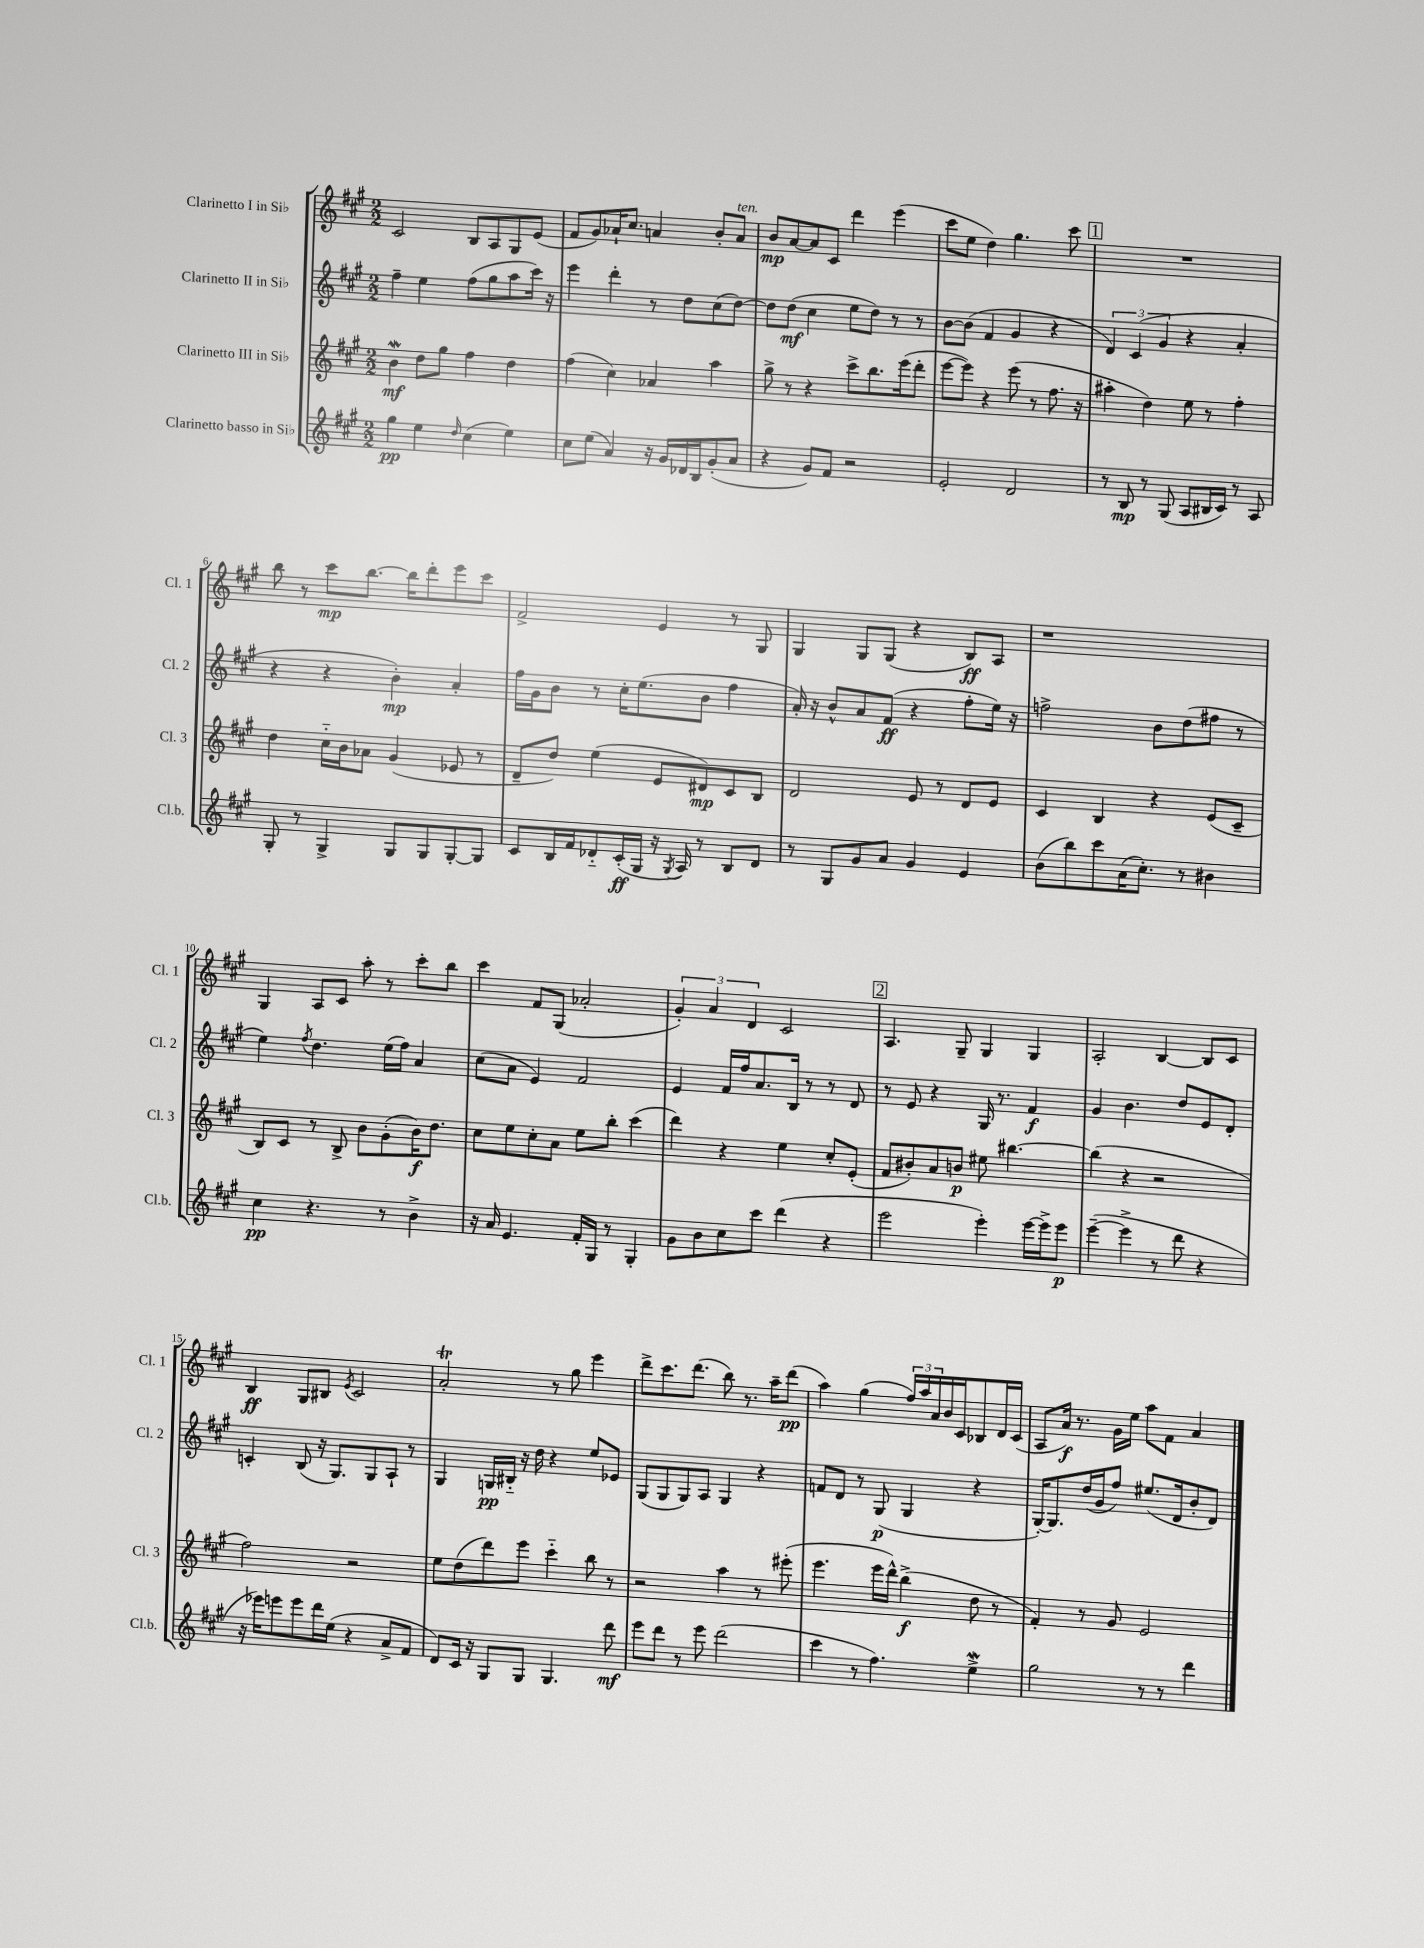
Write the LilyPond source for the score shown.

<<
\new StaffGroup <<
\new Staff = "s0" \with { instrumentName = "Clarinetto I in Sib" shortInstrumentName = "Cl. 1" } {
    \clef treble \key a \major \numericTimeSignature \time 2/2
    cis'2 b8 a8 gis8 e'8( |
    fis'8 gis'8) aes'16-! cis''8. a'4 b'8-. a'8^\markup { \italic "ten." } |
    b'8\mp a'8~ a'8 cis'8 d'''4 e'''4( |
    cis'''8 e''8 d''4) gis''4. cis'''8 |
    \mark \markup { \box "1" } R1 |
    b''8 r8 cis'''8\mp b''8.~ b''16 d'''8-. e'''8 cis'''8 |
    fis'2-> e'4 r8 gis8 |
    gis4 gis8 gis8( r4 b8\ff) a8 |
    r1 |
    gis4 a8 cis'8 a''8-. r8 cis'''8-. b''8 |
    cis'''4 fis'8 gis8( aes'2-. |
    \tuplet 3/2 { gis'4-.) a'4 d'4 } cis'2 |
    \mark \markup { \box "2" } a4. gis8-- gis4 gis4 |
    a2-. b4~ b8 cis'8 |
    b4\ff gis8 bis8 \acciaccatura { e'8 } cis'2 |
    a'2-.\trill r8 gis''8 e'''4 |
    d'''8-> cis'''8. d'''8.( b''8) r8. a''16-- d'''8\pp( |
    a''4) gis''4( \tuplet 3/2 { fis''16) a''16 a'16 } b'16 cis'16 bes8 d'16 cis'16( |
    a8 a'16\f) r8. gis'16 e''16 a''8 fis'8 a'4 \bar "|." |
}
\new Staff = "s1" \with { instrumentName = "Clarinetto II in Sib" shortInstrumentName = "Cl. 2" } {
    \clef treble \key a \major \numericTimeSignature \time 2/2
    fis''4-- e''4 fis''8( gis''8 a''8 cis'''16) r16 |
    e'''4 d'''4-. r8 d''8 cis''8( d''8~) |
    d''8 d''8\mf( cis''4 e''8 d''8) r8 r8 |
    b'8~ b'8( fis'4 gis'4 r4 |
    \mark \markup { \box "1" } \tuplet 3/2 { d'4) cis'4( gis'4 } r4 a'4-. |
    r4 r4 b'4-.\mp) a'4-. |
    fis''16 gis'16 b'8 r8 cis''16-. e''8.( b'8 fis''4 |
    a'16-.) r16 b'8-^ a'8 fis'8\ff( r4 fis''8-. e''16) r16 |
    f''2-> b'8 d''8( fis''8 r8 |
    e''4) \acciaccatura { fis''8 } d''4. e''16( fis''16) a'4 |
    cis''8( a'8 e'4) fis'2 |
    e'4 fis'16 fis''16 a'8. b16 r8 r8 d'8 |
    \mark \markup { \box "2" } r8 e'8 r4 gis16 r8. fis'4\f |
    gis'4 b'4. d''8 e'8 d'8-. |
    c'4-. b8( r16 gis8.) gis8 a8-! r8 |
    gis4 g16\pp bis16-_ r16 d''16 r4 e''8 ees'8 |
    gis8( gis8 gis8) a8 gis4 r4 |
    f'8 d'8 r8 gis8\p( gis4 r4 |
    gis16~-.) gis8. d''16( gis'16 fis''8) eis''8.( d'16 b'8-. d'8) \bar "|." |
}
\new Staff = "s2" \with { instrumentName = "Clarinetto III in Sib" shortInstrumentName = "Cl. 3" } {
    \clef treble \key a \major \numericTimeSignature \time 2/2
    b'4\mordent\mf d''8 gis''8 fis''4 d''4 |
    fis''4( cis''4) aes'4 a''4 |
    gis''8-> r8 r4 cis'''8-> b''8. e'''16( d'''8-. |
    e'''8~ e'''8) r4 e'''8( r8 fis''8. r16 |
    \mark \markup { \box "1" } ais''4-. d''4) e''8 r8 fis''4-. |
    d''4 cis''16-_ b'16 aes'8 gis'4( ees'8 r8 |
    d'8-- d''8) e''4( e'8 dis'8\mp) cis'8 b8 |
    d'2 e'8 r8 d'8 e'8 |
    cis'4 b4 r4 e'8( cis'8-- |
    b8) cis'8 r8 b8-> b'8 gis'8-.( b'16\f) d''8. |
    cis''8 e''8 cis''8-. a'8 e''8 b''8-. cis'''4( |
    d'''4) r4 e''4 cis''8-. e'8-.( |
    \mark \markup { \box "2" } fis'8 bis'8-.) a'8 b'8\p eis''8 bis''4.~ |
    bis''4( r4 r2 |
    fis''2) r2 |
    e''8 d''8( d'''8) e'''8 cis'''4-_ b''8 r8 |
    r2 a''4 r8 eis'''8-.( |
    e'''4. e'''16 d'''16-^) b''4->\f( d''8 r8 |
    fis'4-.) r8 gis'8 e'2 \bar "|." |
}
\new Staff = "s3" \with { instrumentName = "Clarinetto basso in Sib" shortInstrumentName = "Cl.b." } {
    \clef treble \key a \major \numericTimeSignature \time 2/2
    gis''4\pp e''4 \grace { d''16 } cis''4( e''4) |
    cis''8 e''8( a'4) r16 gis'16 des'16 b16 gis'8-.( a'8 |
    r4 gis'8) fis'8 r2 |
    e'2-. d'2 |
    \mark \markup { \box "1" } r8 b8\mp r8 gis8( a8 bis16 cis'16) r8 a8 |
    gis8-. r8 gis4-> gis8 gis8 gis8~-. gis8 |
    cis'8 b16 fis'16 des'8-_ cis'16-.\ff( gis16 r16 \acciaccatura { gis8 } a16) r8 b8 des'8 |
    r8 gis8 gis'8 a'8 gis'4 e'4 |
    b'8( b''8) cis'''8 a'16( cis''8.-.) r8 bis'4 |
    cis''4\pp r4. r8 b'4-> |
    r16 a'16 e'4. fis'16-. gis16 r8 gis4-. |
    gis'8 b'8 cis''8 cis'''8 d'''4( r4 |
    \mark \markup { \box "2" } e'''2 e'''4-.) e'''16~ e'''16-> e'''8\p |
    e'''4~--( e'''4-> r8 d'''8 r4 |
    r16 ees'''16) e'''8 e'''8 d'''16 e''16( r4 a'8-> fis'8 |
    d'8) cis'16 r16 gis8 gis8 gis4. d'''8\mf |
    e'''8 d'''8 r8 e'''8 d'''2( |
    cis'''4 r8 fis''4.) e''4->\mordent |
    gis''2 r8 r8 d'''4 \bar "|." |
}
>>
>>
